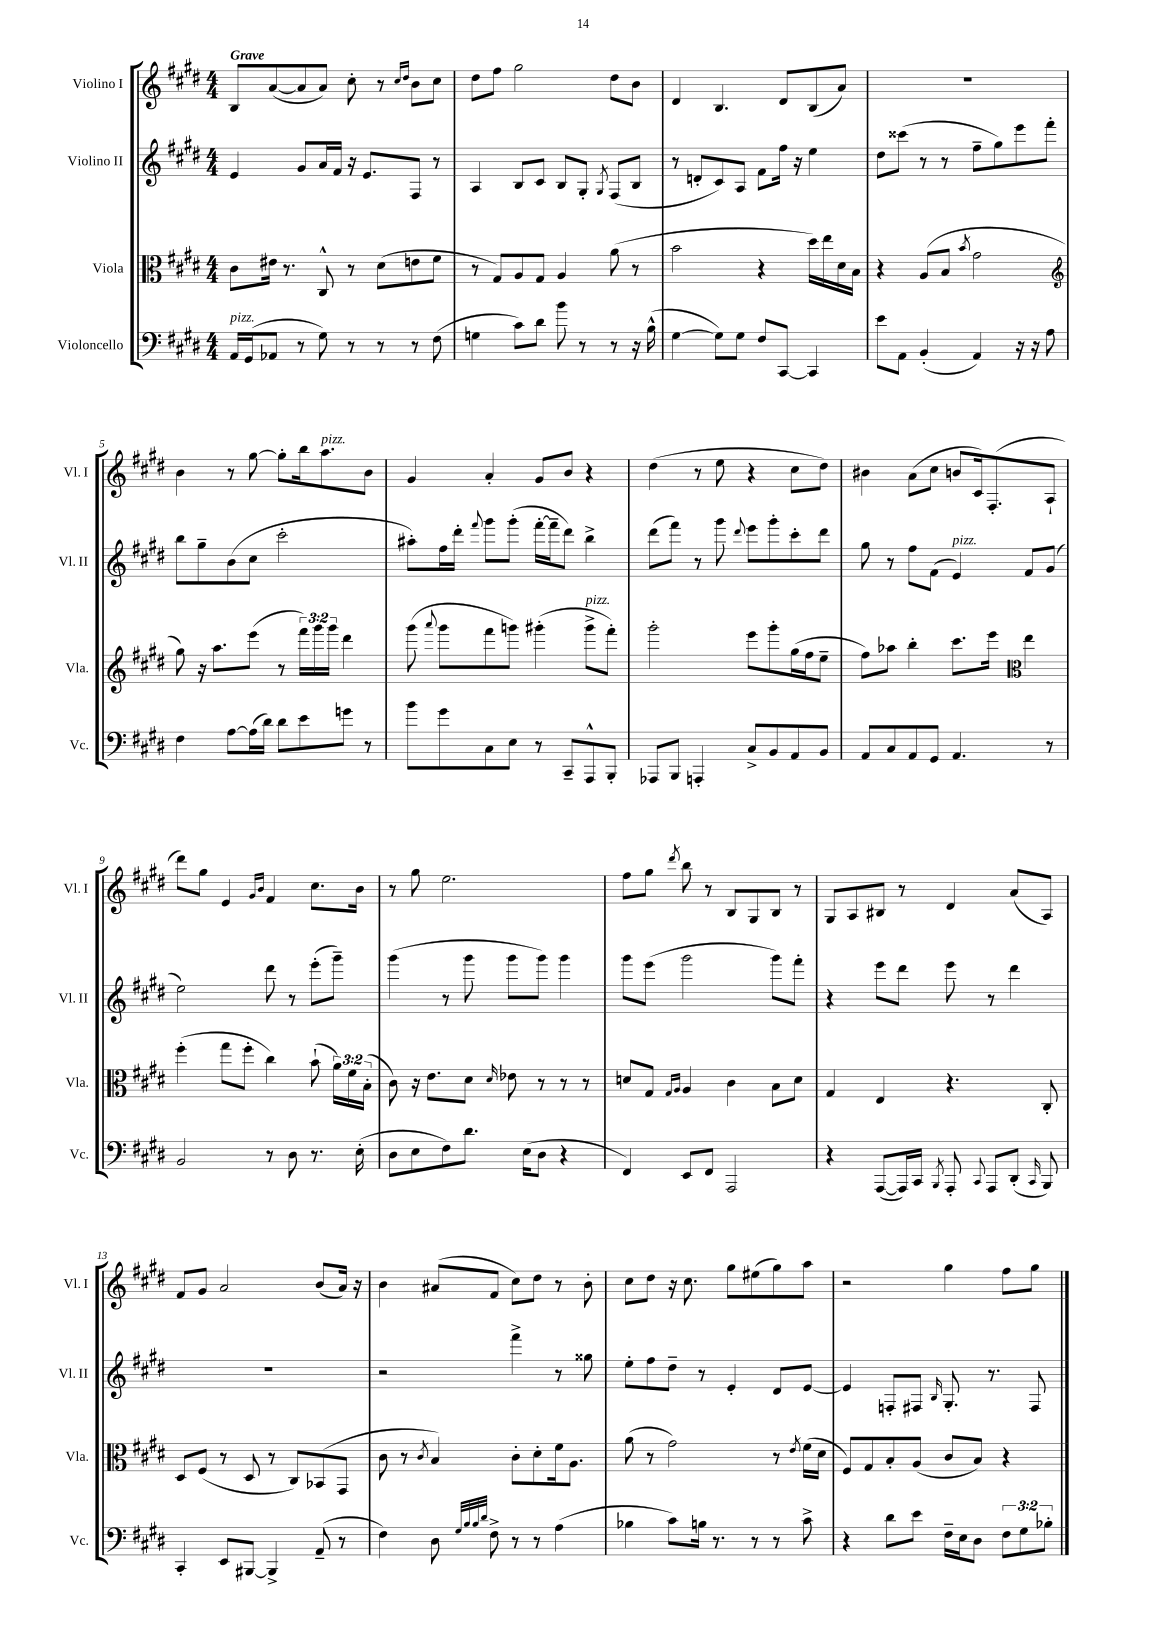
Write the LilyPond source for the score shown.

<<
\new StaffGroup <<
\new Staff = "s0" \with { instrumentName = "Violino I" shortInstrumentName = "Vl. I" } {
    \clef treble \key e \major \numericTimeSignature \time 4/4 \tempo "Grave"
    \autoBeamOff b8[ a'8~( a'8 a'8]) cis''8-. r8 \grace { cis''16[ dis''16] } b'8[ cis''8] |
    dis''8[ fis''8] gis''2 dis''8[ b'8] |
    dis'4 b4. dis'8[ b8( a'8]) |
    R1 |
    b'4 r8 gis''8~ gis''8[-. b''16 a''8.^\markup { \italic "pizz." } b'8] |
    gis'4 a'4-. gis'8[ b'8] r4 |
    dis''4( r8 e''8 r4 cis''8[ dis''8]) |
    bis'4 a'8[( cis''8] b'8[ cis'16) fis8.-.( a8]-! |
    dis'''8[) gis''8] e'4 \grace { gis'16[ b'16] } fis'4 cis''8.[ b'16] |
    r8 gis''8 e''2. |
    fis''8[ gis''8] \acciaccatura { dis'''8 } b''8 r8 b8[ gis8 b8] r8 |
    gis8[ a8 bis8] r8 dis'4 a'8[( a8]) |
    fis'8[ gis'8] a'2 b'8[( a'16]) r16 |
    b'4 ais'8[( fis'8] cis''8[) dis''8] r8 b'8-. |
    cis''8[ dis''8] r16 cis''8. gis''8[ eis''8( gis''8) a''8] |
    r2 gis''4 fis''8[ gis''8] \bar "|." |
}
\new Staff = "s1" \with { instrumentName = "Violino II" shortInstrumentName = "Vl. II" } {
    \clef treble \key e \major \numericTimeSignature \time 4/4
    \autoBeamOff e'4 gis'8[ a'16 fis'16] r16 e'8.[ fis8] r8 |
    a4 b8[ cis'8] b8[ gis8]-. \acciaccatura { gis8 } fis8[( b8] |
    r8 d'8[-. cis'8) a8] fis'8[ fis''16] r16 e''4 |
    dis''8[ cisis'''8]( r8 r8 fis''8[-- gis''8) e'''8 fis'''8]-. |
    b''8[ gis''8-- b'8( cis''8] cis'''2-. |
    ais''8[-.) fis''16 dis'''16]-. \appoggiatura { fis'''8 } gis'''8[ gis'''8]-.( fis'''16[~-. fis'''16-- dis'''8]) b''4-> |
    dis'''8[( fis'''8]) r8 gis'''8 \appoggiatura { dis'''8 } e'''8[ gis'''8-. cis'''8-. dis'''8] |
    gis''8 r8 fis''8[ fis'8]( e'4^\markup { \italic "pizz." }) fis'8[ gis'8]( |
    e''2) dis'''8 r8 e'''8[-.( gis'''8]--) |
    gis'''4( r8 gis'''8 gis'''8[ gis'''8]) gis'''4 |
    gis'''8[ e'''8]( gis'''2 gis'''8[) fis'''8]-. |
    r4 e'''8[ dis'''8] e'''8 r8 dis'''4 |
    R1 |
    r2 fis'''4-> r8 gisis''8 |
    e''8[-. fis''8 dis''8]-- r8 e'4-. dis'8[ e'8]~ |
    e'4 f8[-. fis8] \grace { b16 } gis8.-. r8. fis8 \bar "|." |
}
\new Staff = "s2" \with { instrumentName = "Viola" shortInstrumentName = "Vla." } {
    \clef alto \key e \major \numericTimeSignature \time 4/4 \override Staff.TupletNumber.text = #tuplet-number::calc-fraction-text
    \autoBeamOff cis'8[ eis'16] r8. cis8-^ r8 dis'8[( e'8 fis'8] |
    r8 gis8[) a8 gis8] a4 a'8( r8 |
    b'2 r4 dis''16[) e''16 dis'16 b16] |
    r4 a8[( b8] \acciaccatura { b'8 } gis'2 |
    \clef treble gis''8) r16 a''8.[ e'''8]( r8 \tuplet 3/2 { fis'''16[) gis'''16 gis'''16] } dis'''4 |
    gis'''8( \appoggiatura { a'''8 } gis'''8[ fis'''8 g'''8]) gis'''4-.( gis'''8[->^\markup { \italic "pizz." } fis'''8]-.) |
    gis'''2-. e'''8[ gis'''8-. gis''16( fis''16 e''8]-- |
    fis''8[) aes''8] b''4-. cis'''8.[ e'''16] \clef alto e''4 |
    fis''4-.( gis''8[ fis''8]-. cis''4) b'8-!( \tuplet 3/2 { a'16[) fis'16 b16]-.( } |
    cis'8) r16 e'8.[ dis'8] \grace { dis'16 } ees'8 r8 r8 r8 |
    d'8[ gis8] \grace { gis16[ a16] } a4 cis'4 b8[ d'8] |
    gis4 e4 r4. cis8-. |
    dis8[ fis8]( r8 dis8 r8 cis8[) bes,8( gis,8] |
    cis'8 r8 \acciaccatura { cis'8 } b4) cis'8[-. dis'8-. fis'16 a8.] |
    a'8( r8 gis'2) r8 \acciaccatura { e'8 } fis'16[( dis'16] |
    fis8[) gis8 b8-. a8]( cis'8[ b8]) r4 \bar "|." |
}
\new Staff = "s3" \with { instrumentName = "Violoncello" shortInstrumentName = "Vc." } {
    \clef bass \key e \major \numericTimeSignature \time 4/4 \override Staff.TupletNumber.text = #tuplet-number::calc-fraction-text
    \autoBeamOff a,16[^\markup { \italic "pizz." } gis,16( aes,8] r8 gis8) r8 r8 r8 fis8( |
    g4 cis'8[) dis'8] b'8 r8 r8 r16 b16-^( |
    gis4~ gis8[) gis8] fis8[ cis,8]~ cis,4 |
    e'8[ a,8] b,4-.( a,4) r16 r16 a8 |
    fis4 a8[~ a16( dis'16]) dis'8[ e'8 g'8] r8 |
    b'8[ gis'8 cis8 e8] r8 cis,8[-- a,,8-^ b,,8]-. |
    aes,,8[ b,,8] a,,4-. cis8[-> b,8 a,8 b,8] |
    a,8[ cis8 a,8 gis,8] a,4. r8 |
    b,2 r8 dis8 r8. e16-.( |
    dis8[ e8 fis8) dis'8.] e16[( dis8] r4 |
    fis,4) e,8[ fis,8] a,,2 |
    r4 a,,8[~( a,,16) cis,16] \acciaccatura { b,,8 } a,,8-. \appoggiatura { cis,8 } a,,8[ dis,8]-.( \grace { cis,16 } b,,8) |
    cis,4-. e,8[ bis,,8]~ bis,,4-> a,8--( r8 |
    fis4) dis8 \grace { gis32[ b32 b32 dis'32] } fis8-> r8 r8 a4( |
    bes4 cis'8[) b16] r8. r8 r8 cis'8-> |
    r4 dis'8[ e'8] fis16[-- e16 dis8] \tuplet 3/2 { fis8[ gis8 bes8]-. } \bar "|." |
}
>>
>>
